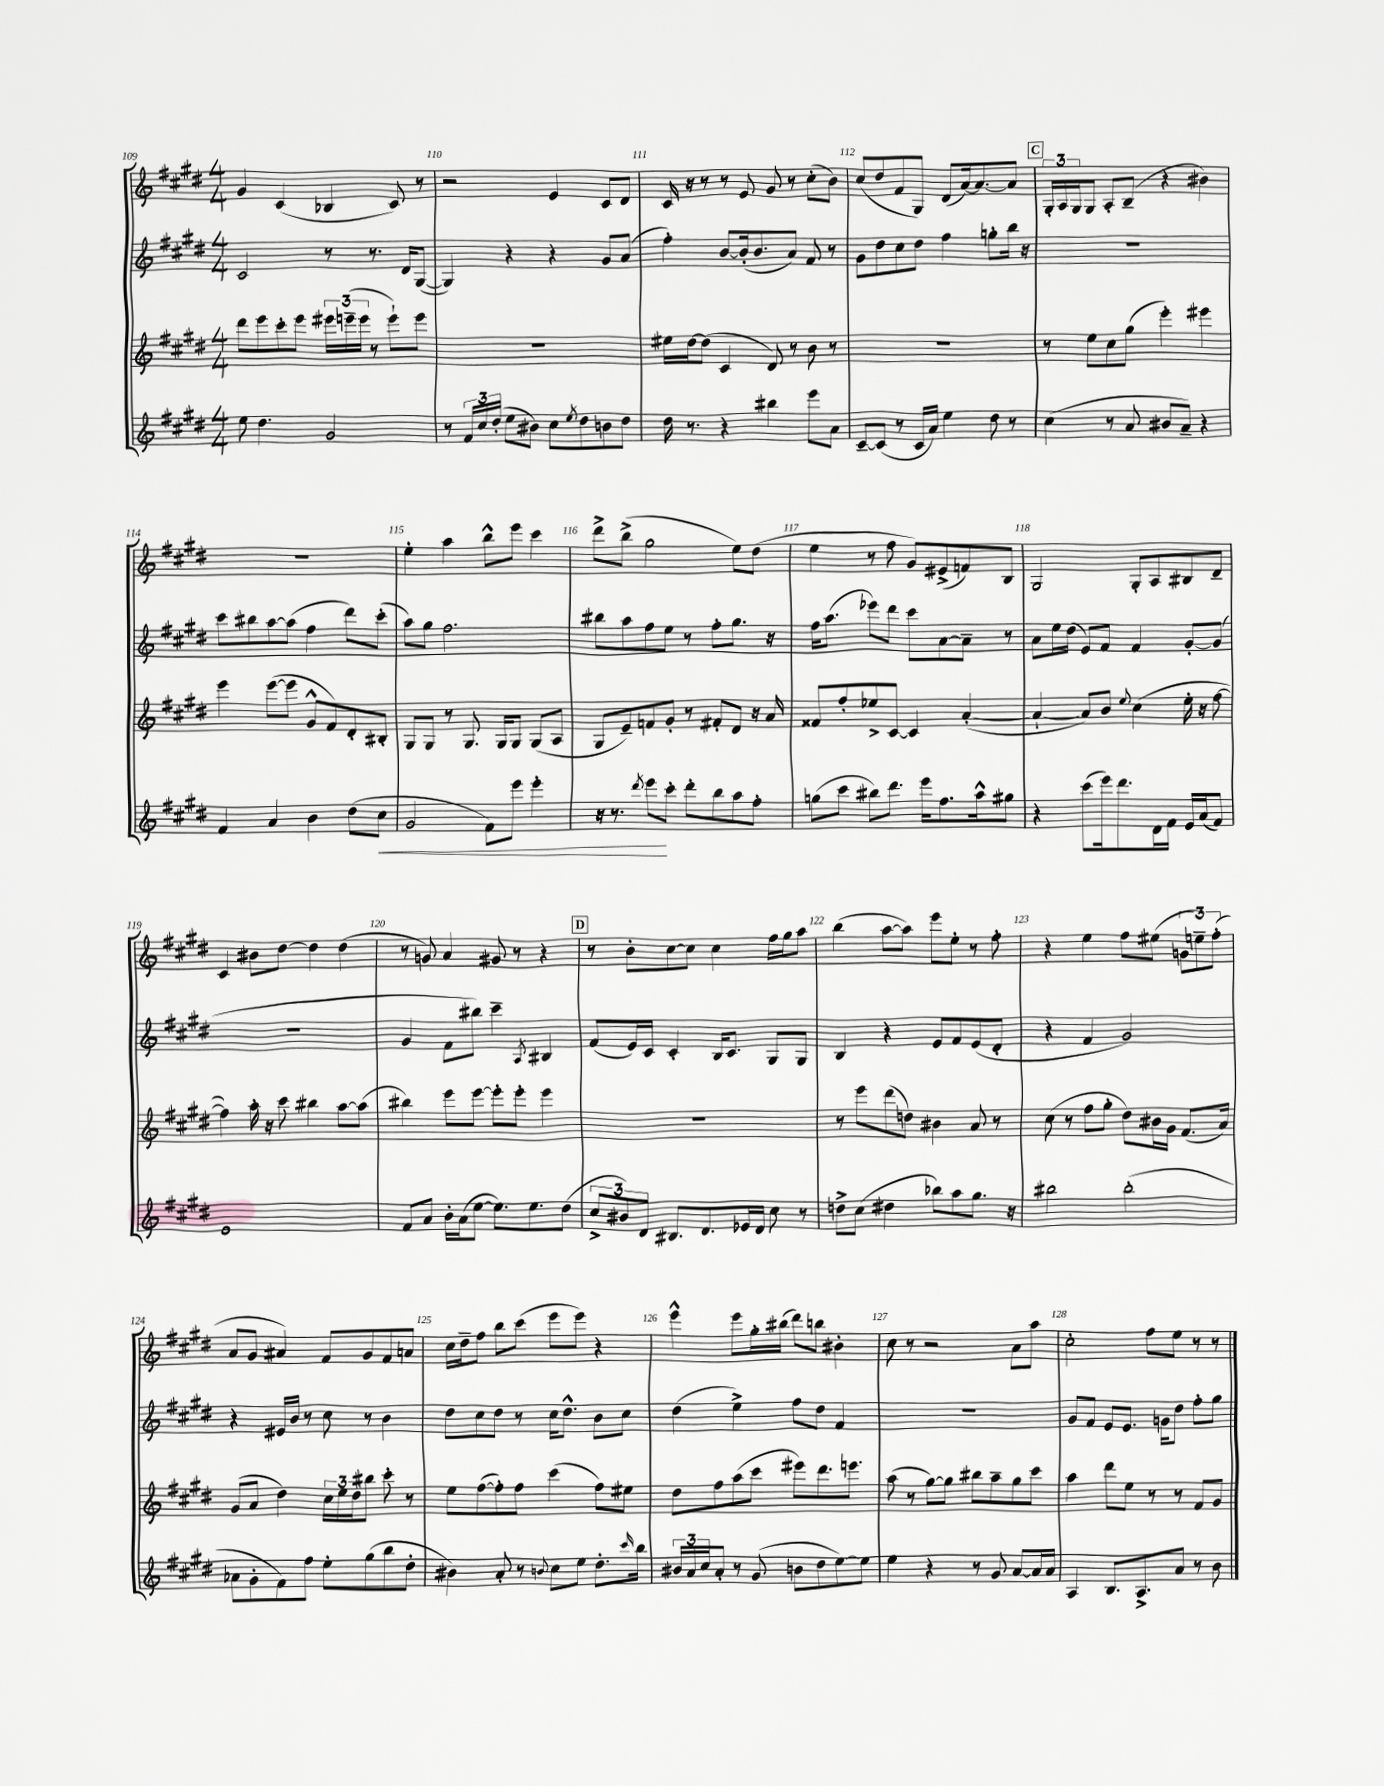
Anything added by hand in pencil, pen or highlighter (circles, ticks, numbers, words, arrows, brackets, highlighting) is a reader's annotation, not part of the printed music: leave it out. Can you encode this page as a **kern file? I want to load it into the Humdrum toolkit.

**kern	**kern	**kern	**kern
*staff4	*staff3	*staff2	*staff1
*clefG2	*clefG2	*clefG2	*clefG2
*k[f#c#g#d#]	*k[f#c#g#d#]	*k[f#c#g#d#]	*k[f#c#g#d#]
*M4/4	*M4/4	*M4/4	*M4/4
8ee	8ddd#	2c#	4g#
4.dd#	8eee	.	.
.	8ccc#'	.	(4c#
.	8eee	.	.
2g#	24eee#	8r	4B-
.	(24eee~	.	.
.	24eee	.	.
.	8r	8.r	.
.	8eee`)	.	8c#)
.	.	16d#	.
.	8eee	([8G#	8r
=	=	=	=
8r	1r	4G#])	2r
24f#	.	.	.
24cc#	.	.	.
(24dd#'	.	.	.
8ee	.	4r	.
8b#)	.	.	.
8cc#	.	4r	4e
8qee	.	.	.
8dd#	.	.	.
8b	.	8g#	8c#
8dd#	.	(8a	8d#
=	=	=	=
16dd#	16ee#	4ff#')	16c#
8.r	[16dd#	.	16r
.	(8dd#]	.	8r
4r	4c#	[8b	8r
.	.	(16b']	8e
.	.	8.b	.
4bb#	8d#)	.	8g#
.	8r	8a)	8r
8eee	8b	8f#	(8cc#'
8a	8r	8r	8b)
=	=	=	=
[8c#~	1r	8g#	(8cc#
(8c#]	.	8dd#	8dd#
8r	.	8cc#	8f#
16c#	.	8dd#	8G#)
16a)	.	.	.
4ee	.	4ff#	(8d#
.	.	.	[16a)
.	.	.	8.a_
8dd#	.	8gg'	.
8r	.	16bb	8a]
.	.	16r	.
=	=	=	=
(4cc#	8r	1r	24G#'
.	.	.	24A
.	.	.	24G#
.	8ee	.	8G#
8r	8cc#	.	8A'
8a	(8gg#	.	(8B~
8b#	4eee')	.	4r
8a~)	.	.	.
4r	4eee#	.	4b#)
=	=	=	=
4f#	4eee	8ccc#	1r
.	.	8bb#	.
4a	([8eee	[8aa	.
.	8eee]	(8aa]	.
4b	8g#^^	4ff#	.
.	8f#)	.	.
(8dd#	8d#'	8ddd#)	.
8cc#	8B#'	(8ccc#'	.
=	=	=	=
2g#	8G#	8aa)	4ee'
.	8G#	8gg#	.
.	8r	2.ff#	4aa
.	8.G#	.	.
8f#)	.	.	8bb^^
.	16G#	.	.
8eee	8G#	.	8eee
4eee'	(8G#	.	4ccc#
.	8A	.	.
=	=	=	=
16r	8G#	8bb#	8ddd#^
8.r	.	.	.
.	8e~)	8aa	(8bb^
8qddd#	.	.	.
8eee	8f	8ff#	2gg#
8ccc#'	8g#'	8ee	.
8ddd#'	8r	8r	.
8bb	8f#'	8ff#'	.
8aa	8d#	8.gg#	8ee)
8ff#'	16r	.	(8dd#
.	16a	16r	.
=	=	=	=
(8gg	8f##	16ff#	4ee
.	.	(8.aa	.
8ccc#	8ff#'	.	.
8bb#)	8ee-^	8eee-)	8r
8.ddd#	[8c#	8ddd#	8ff#
.	4c#]	8ccc#	8g#)
16eee	.	.	.
8.ff#	.	[8a	(8e#^
.	([4a'	8a~]	8f)
16aa^^	.	.	.
8gg#	.	8r	8B
=	=	=	=
4r	4a`_	8a	2G#
.	.	16ee	.
.	.	(16dd#	.
(8ccc#	8a])	8e)	.
16eee)	8b	8f#	.
8.ddd#	.	.	.
.	8qqee	.	.
.	(4cc#	4f#	8G#'
16d#	.	.	8A
16f#	.	.	.
16e	16ee'	[8g#'	8B#
(16a	16r	.	.
8f#)	[8ff#	(8g#]	8d#~
=	=	=	=
1e	4ff#])	1r	4c#
.	16aa'	.	8b#
.	16r	.	.
.	8ccc#	.	[8dd#
.	4bb#	.	4dd#]
.	[8aa	.	(4dd#
.	(8aa]	.	.
=	=	=	=
8f#	4bb#)	4g#	8r
8a	.	.	8g)
16b'	8eee	8f#	4a
(16a	.	.	.
[8ee	[8eee	8bb#)	.
8.ee])	8eee']	4ccc#~	8g#
.	8eee'	.	8r
8.ee	.	.	.
.	.	8qA	.
.	4eee	4B#	4r
(8dd#	.	.	.
=	=	=	=
12cc#^	1r	(8f#	8r
12b#)	.	.	.
.	.	16e)	8b'
12d#	.	.	.
.	.	16c#	.
8.B#	.	4c#'	[8cc#
.	.	.	8cc#]
8.d#	.	.	.
.	.	16B	4cc#
.	.	8.c#	.
16e-	.	.	.
16d#	.	.	.
8cc#	.	8G#	16ff#
.	.	.	16gg#
8r	.	8G#	8aa
=	=	=	=
8dd^	8r	4B	(4bb
(8cc#	8eee	.	.
4dd#	(8ddd#	4r	[8aa
.	8dd)	.	8aa])
8bb-)	4b#	8e	8eee
8aa	.	8f#	8ee'
8.gg#	8a	(8e	8r
.	8r	8d#'	8ff#'
16r	.	.	.
=	=	=	=
2bb#	(8cc#	4r	4r
.	8r	.	.
.	8ff#	4f#	4ee
.	8gg#'	.	.
(2bb#'	8dd#)	2g#)	8ff#
.	16b#	.	(8ee#
.	16g#	.	.
.	(8.f#	.	12g
.	.	.	12ee~)
.	.	.	(12ff#'
.	16a)	.	.
=	=	=	=
8a-	(8g#	4r	8a
8g#'	8a	.	8g#
8f#)	4dd#)	16e#	4a#)
.	.	16b	.
8ff#	.	8r	.
8ee'	24cc#	8cc#	8f#
.	24ee	.	.
.	24dd#	.	.
(8gg#	8bb#	8r	8g#
8bb	8ccc#'	4b	8f#
8dd#'	8r	.	8a
=	=	=	=
4b#)	8ee	8dd#	16cc#
.	.	.	16dd#~
.	([8ff#	8cc#	8ff#
8a'	8ff#'])	8dd#	8bb
8r	8ff#	8r	(8ccc#
8qqb	.	.	.
8cc#	(4ccc#	16cc#	8eee
.	.	8.dd#^^	.
8ee	.	.	8eee)
8.dd#'	8ff#)	8b	4r
.	8ee#	8cc#	.
16qqccc#	.	.	.
16bb	.	.	.
=	=	=	=
24b#	8dd#	(4dd#	4eee^^
24a	.	.	.
24cc#	.	.	.
8a'	8ff#	.	.
8r	(8aa	4ee^)	8eee
(8g#	8ccc#	.	16gg#'
.	.	.	(16bb#
8b	8eee#)	8ff#	8ddd#)
8dd#	8.ddd#	8dd#	8bb
[8ee)	.	4f#	4b#'
.	8.eee	.	.
8ee]	.	.	.
=	=	=	=
4ee	(8aa	1r	8cc#
.	8r	.	8r
4r	[8gg#)	.	2r
.	8gg#]	.	.
8r	8bb#	.	.
8g#	8aa~	.	.
[8a	8gg#	.	8a
16a]	8ccc#	.	8aa
16a	.	.	.
=	=	=	=
4A	4aa	8g#	2cc#'
.	.	8f#	.
8.B	8ddd#	8e	.
.	8ee	8.e	.
8.A^	.	.	.
.	8r	.	8ff#
.	.	16g	.
8a	8r	8dd#	8ee
8r	8f#	8ff#'	8r
8b	8g#	8gg#	8r
==	==	==	==
*-	*-	*-	*-
